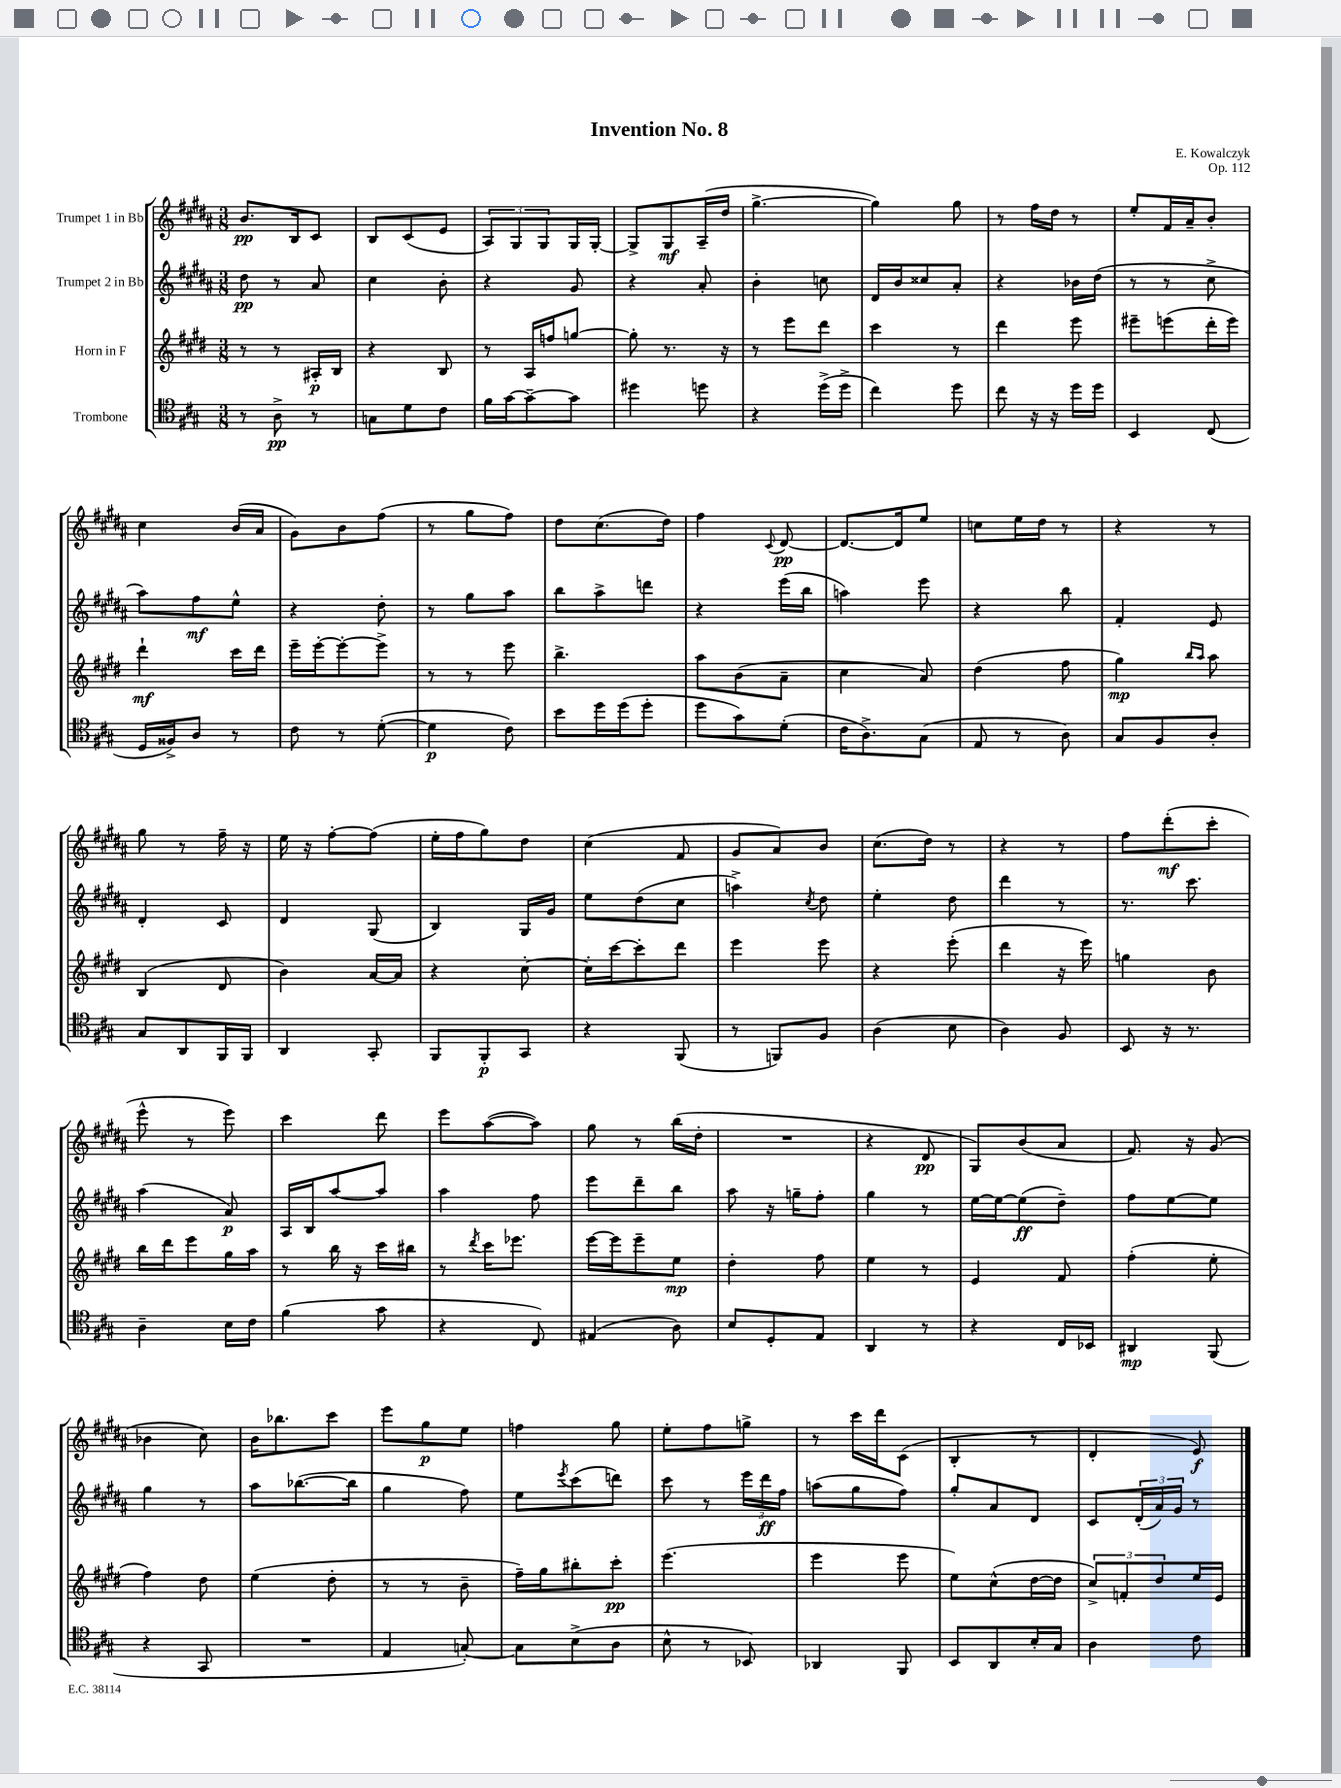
\header { title = "Invention No. 8" composer = "E. Kowalczyk" opus = "Op. 112" }
<<
\new StaffGroup <<
\new Staff = "s0" \with { instrumentName = "Trumpet 1 in Bb" } {
    \clef treble \key b \major \numericTimeSignature \time 3/8
    b'8.\pp b16 cis'8 |
    b8 cis'8( e'8 |
    \tuplet 3/2 { ais8) gis8 gis8 } gis16 gis16~-. |
    gis8-> gis8\mf ais16--( dis''16 |
    gis''4.~-> |
    gis''4) gis''8 |
    r8 fis''16 dis''16 r8 |
    e''8-. fis'16 ais'16-- b'8-. |
    cis''4 b'16( ais'16 |
    gis'8) b'8 fis''8( |
    r8 gis''8 fis''8) |
    dis''8 cis''8.( dis''16) |
    fis''4 \appoggiatura { cis'8 } dis'8~\pp |
    dis'8.~ dis'16 e''8 |
    c''8 e''16 dis''16 r8 |
    r4 r8 |
    gis''8 r8 fis''16-- r16 |
    e''16 r16 fis''8~-. fis''8( |
    e''16-. fis''16 gis''8) dis''8 |
    cis''4( fis'8 |
    gis'8 ais'8) b'8 |
    cis''8.( dis''16) r8 |
    r4 r8 |
    fis''8 dis'''8-.\mf( cis'''8-. |
    e'''8-^ r8 e'''8) |
    cis'''4 dis'''8 |
    e'''8 ais''8~( ais''8) |
    gis''8 r8 b''16( dis''16-. |
    R4. |
    r4 dis'8\pp |
    gis8) b'8( ais'8 |
    fis'8.) r16 gis'8( |
    bes'4 cis''8) |
    b'16 bes''8. cis'''8 |
    e'''8 gis''8\p e''8 |
    f''4 gis''8 |
    e''8-. fis''8 g''8-> |
    r8 cis'''16 dis'''16 cis'8( |
    b4-. r8 |
    dis'4-. e'8\f) \bar "|." |
}
\new Staff = "s1" \with { instrumentName = "Trumpet 2 in Bb" } {
    \clef treble \key b \major \numericTimeSignature \time 3/8
    dis''8\pp r8 ais'8 |
    cis''4 b'8-. |
    r4 gis'8 |
    r4 ais'8-. |
    b'4-. c''8 |
    dis'16 b'16 cisis''8 ais'8-. |
    r4 bes'16 dis''16( |
    r8 r8 cis''8-> |
    ais''8) fis''8\mf e''8-^ |
    r4 dis''8-. |
    r8 gis''8 ais''8 |
    b''8 ais''8-> d'''8 |
    r4 e'''16( b''16 |
    a''4) e'''8 |
    r4 b''8 |
    fis'4-. e'8 |
    dis'4-. cis'8 |
    dis'4 gis8( |
    b4) gis16 gis'16 |
    e''8 dis''8( cis''8 |
    a''4->) \acciaccatura { cis''8 } dis''8 |
    e''4-. dis''8 |
    dis'''4 r8 |
    r8. cis'''8. |
    ais''4( ais'8\p) |
    ais16 b16 ais''8~ ais''8 |
    ais''4 fis''8 |
    e'''8 dis'''8-- b''8 |
    ais''8 r16 g''16-- fis''8-. |
    gis''4 r8 |
    e''16~ e''16~ e''8\ff( dis''8--) |
    fis''8 e''8~ e''8 |
    gis''4 r8 |
    ais''8 bes''8.~( bes''16 |
    gis''4 fis''8) |
    e''8 \acciaccatura { e'''8 } cis'''8( d'''8) |
    cis'''8 r8 \tuplet 3/2 { e'''16 dis'''16\ff fis''16 } |
    a''8( gis''8 fis''8) |
    gis''8-. ais'8 dis'8 |
    cis'8 \tuplet 3/2 { dis'16-.( ais'16) gis'16 } r8 \bar "|." |
}
\new Staff = "s2" \with { instrumentName = "Horn in F" } {
    \clef treble \key e \major \numericTimeSignature \time 3/8
    r8 r8 ais16-.\p b16 |
    r4 b8 |
    r8 a16 f''16 g''8~ |
    g''8-. r8. r16 |
    r8 e'''8 dis'''8 |
    cis'''4 r8 |
    dis'''4 e'''8 |
    eis'''8-- e'''8( dis'''16-. e'''16) |
    dis'''4-!\mf cis'''16 dis'''16 |
    e'''16-- e'''16~-. e'''8~-. e'''8-> |
    r8 r8 e'''8 |
    b''4.-> |
    a''8 b'8( a'8-- |
    cis''4 a'8) |
    dis''4( fis''8 |
    gis''4\mp) \grace { b''16 a''16 } a''8 |
    b4( dis'8 |
    b'4) a'16~ a'16 |
    r4 cis''8~-. |
    cis''16-. cis'''16~ cis'''8-. dis'''8 |
    e'''4 e'''8 |
    r4 e'''8-.( |
    dis'''4 r16 e'''16) |
    g''4 b'8 |
    b''16 dis'''16 e'''8 gis''16 a''16 |
    r8 b''16 r16 cis'''16 bis''16 |
    r8 \acciaccatura { dis'''8 } cis'''16 ees'''8. |
    e'''16~ e'''16 e'''8-- e''8\mp |
    dis''4-. fis''8 |
    e''4 r8 |
    e'4 fis'8 |
    fis''4-.( e''8-. |
    fis''4) dis''8 |
    e''4( dis''8-. |
    r8 r8 b'8-- |
    fis''16--) gis''16 bis''8-. cis'''8-.\pp |
    e'''4.( |
    e'''4 e'''8 |
    e''8) cis''8-^( dis''16~ dis''16 |
    \tuplet 3/2 { cis''8->) f'8-. dis''8 } e''16 e'16 \bar "|." |
}
\new Staff = "s3" \with { instrumentName = "Trombone" } {
    \clef tenor \key a \major \numericTimeSignature \time 3/8
    r8 a8->\pp r8 |
    g8 d'8 cis'8 |
    fis'16 gis'16~ gis'8~-- gis'8 |
    dis''4 d''8 |
    r4 d''16->( d''16-> |
    cis''4) d''8 |
    cis''8 r16 r16 d''16 d''16 |
    b,4 cis8( |
    d16 fisis16->) a8 r8 |
    cis'8 r8 d'8~-.( |
    d'4\p cis'8) |
    b'8 d''16 d''16( d''8-. |
    d''8 gis'8) d'8-.( |
    cis'16 a8.->) gis8( |
    e8 r8 a8) |
    gis8 fis8 a8-. |
    gis8 a,8 fis,16 fis,16 |
    a,4 gis,8-. |
    fis,8 fis,8-.\p gis,8 |
    r4 fis,8( |
    r8 f,8) fis8 |
    a4( b8 |
    a4) fis8 |
    b,8 r16 r8. |
    a4-- b16 cis'16 |
    fis'4( gis'8 |
    r4 cis8) |
    eis4( a8) |
    b8 d8-. e8 |
    a,4 r8 |
    r4 cis16 bes,16 |
    ais,4\mp fis,8( |
    r4 gis,8 |
    R4. |
    e4 g8~-.) |
    g8 b8->( a8 |
    b8-^ r8 bes,8) |
    aes,4 fis,8 |
    b,8 a,8 b16-. gis16 |
    a4 cis'8 \bar "|." |
}
>>
>>
\layout { \context { \Score \remove "Bar_number_engraver" } }
